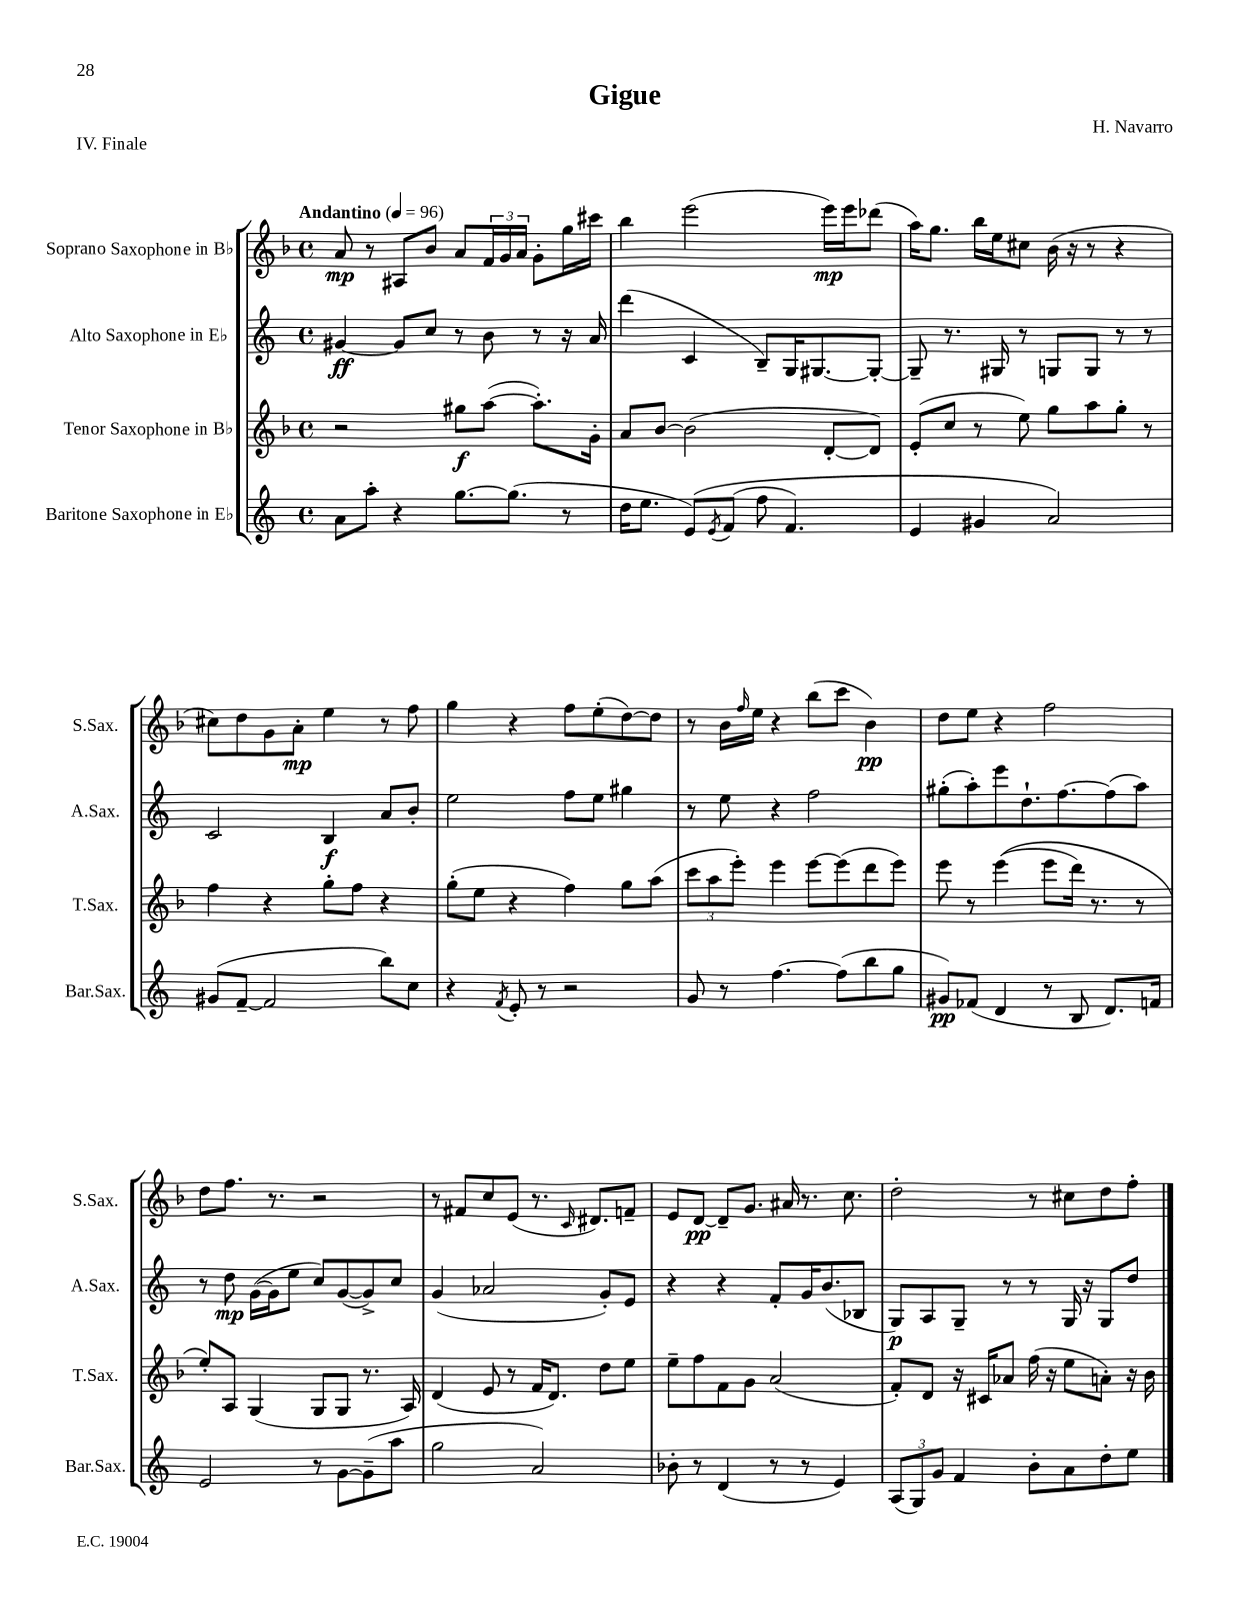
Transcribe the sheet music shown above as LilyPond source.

\header { title = "Gigue" composer = "H. Navarro" piece = "IV. Finale" }
<<
\new StaffGroup <<
\new Staff = "s0" \with { instrumentName = "Soprano Saxophone in Bb" shortInstrumentName = "S.Sax." } {
    \clef treble \key f \major \defaultTimeSignature \time 4/4 \tempo "Andantino" 4 = 96
    a'8\mp r8 ais8 bes'8 a'8 \tuplet 3/2 { f'16 g'16 a'16 } g'8-. g''16 cis'''16 |
    bes''4 e'''2( e'''16\mp) e'''16 des'''8( |
    a''16) g''8. bes''16 e''16 cis''8 bes'16( r16 r8 r4 |
    cis''8) d''8 g'8 a'8-.\mp e''4 r8 f''8 |
    g''4 r4 f''8 e''8-.( d''8~) d''8 |
    r8 bes'16 \grace { f''16 } e''16 r4 bes''8( c'''8 bes'4\pp) |
    d''8 e''8 r4 f''2 |
    d''8 f''8. r8. r2 |
    r8 fis'8 c''8 e'8( r8. \grace { c'16 } dis'8.) f'8-- |
    e'8 d'8~\pp d'8-- g'8. ais'16 r8. c''8. |
    d''2-. r8 cis''8 d''8 f''8-. \bar "|." |
}
\new Staff = "s1" \with { instrumentName = "Alto Saxophone in Eb" shortInstrumentName = "A.Sax." } {
    \clef treble \key c \major \defaultTimeSignature \time 4/4
    gis'4~\ff gis'8 c''8 r8 b'8 r8 r16 a'16 |
    d'''4( c'4 b8--) g16 gis8.~ gis8~-. |
    gis8-- r8. gis16 r8 g8 g8 r8 r8 |
    c'2 b4\f a'8 b'8-. |
    e''2 f''8 e''8 gis''4 |
    r8 e''8 r4 f''2 |
    gis''8-.( a''8-.) e'''8 d''8.-! f''8.~ f''8( a''8) |
    r8 d''8\mp g'16~( g'16 e''8 c''8) g'8~( g'8->) c''8 |
    g'4( aes'2 g'8-.) e'8 |
    r4 r4 f'8-. g'16 b'8.( bes8 |
    g8\p) a8 g8-- r8 r8 g16 r16 g8 d''8 \bar "|." |
}
\new Staff = "s2" \with { instrumentName = "Tenor Saxophone in Bb" shortInstrumentName = "T.Sax." } {
    \clef treble \key f \major \defaultTimeSignature \time 4/4
    r2 gis''8\f a''8~( a''8.-.) g'16-. |
    a'8 bes'8~ bes'2( d'8~-. d'8) |
    e'8-.( c''8 r8 e''8) g''8 a''8 g''8-. r8 |
    f''4 r4 g''8-. f''8 r4 |
    g''8-.( e''8 r4 f''4) g''8 a''8( |
    \tuplet 3/2 { c'''8 a''8 e'''8-.) } e'''4 e'''8~ e'''8( d'''8 e'''8) |
    e'''8 r8 e'''4(\( e'''8 d'''16) r8. r8 |
    e''8-.\) a8 g4( g8 g8 r8. a16) |
    d'4( e'8 r8 f'16 d'8.) d''8 e''8 |
    e''8-- f''8 f'8 g'8 a'2( |
    f'8-.) d'8 r16 cis'16 aes'8 f''16( r16 e''8 a'8-.) r16 bes'16 \bar "|." |
}
\new Staff = "s3" \with { instrumentName = "Baritone Saxophone in Eb" shortInstrumentName = "Bar.Sax." } {
    \clef treble \key c \major \defaultTimeSignature \time 4/4
    a'8 a''8-. r4 g''8.~ g''8.( r8 |
    d''16 e''8. e'8)\( \acciaccatura { e'8 } f'8( f''8 f'4.) |
    e'4 gis'4 a'2\) |
    gis'8( f'8~-- f'2 b''8) c''8 |
    r4 \acciaccatura { f'8 } e'8-. r8 r2 |
    g'8 r8 f''4.~ f''8( b''8 g''8 |
    gis'8\pp) fes'8( d'4 r8 b8 d'8.) f'16 |
    e'2 r8 g'8~ g'8--( a''8 |
    g''2 a'2) |
    bes'8-. r8 d'4( r8 r8 e'4) |
    \tuplet 3/2 { a8( g8) g'8 } f'4 b'8-. a'8 d''8-. e''8 \bar "|." |
}
>>
>>
\layout { \context { \Score \remove "Bar_number_engraver" } }
